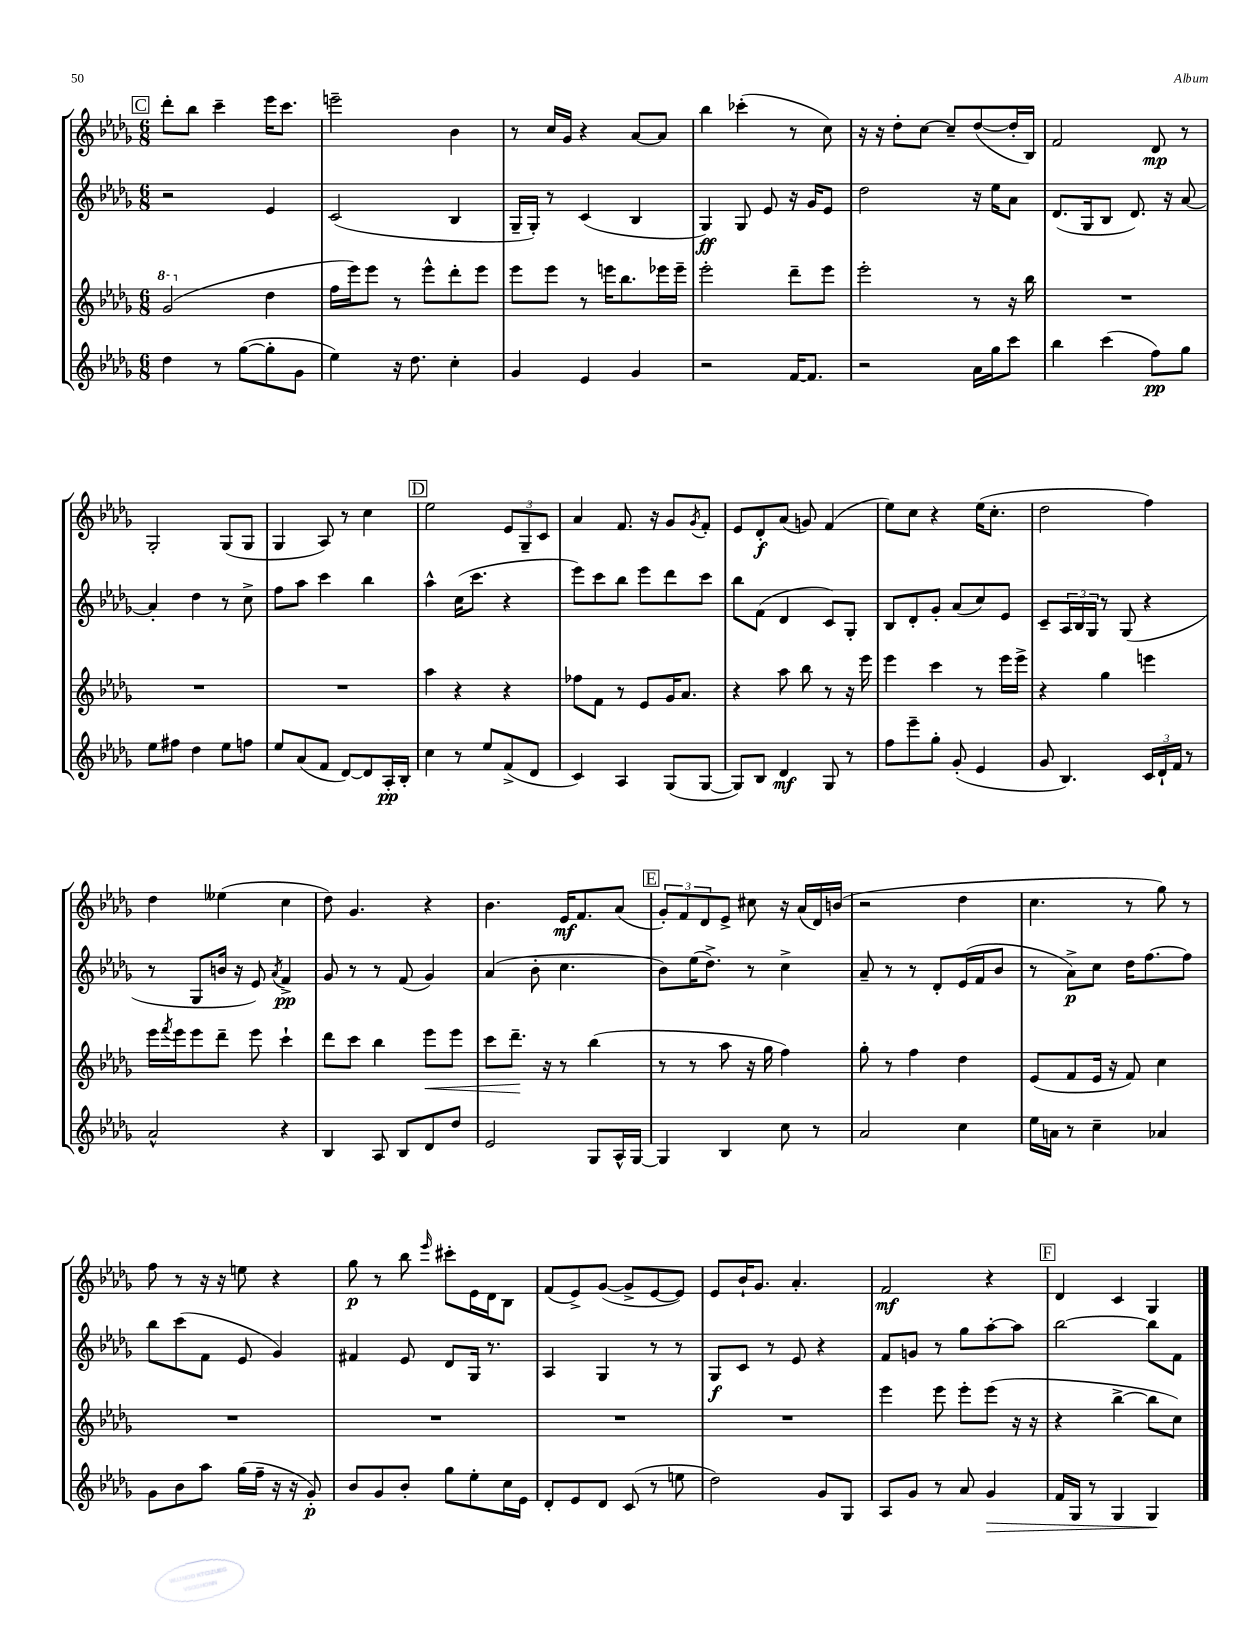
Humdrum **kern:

**kern	**kern	**kern	**kern
*staff4	*staff3	*staff2	*staff1
*clefG2	*clefG2	*clefG2	*clefG2
*k[b-e-a-d-g-]	*k[b-e-a-d-g-]	*k[b-e-a-d-g-]	*k[b-e-a-d-g-]
*M6/8	*M6/8	*M6/8	*M6/8
4dd-	(2gg-	2r	8ddd-'
.	.	.	8bb-
8r	.	.	4ccc~
([8gg-	.	.	.
8gg-']	4dd-	4e-	16eee-
.	.	.	8.ccc
8g-	.	.	.
=	=	=	=
4ee-)	16ff	(2c	2eee~
.	16eee-)	.	.
.	8eee-	.	.
16r	8r	.	.
8.dd-	.	.	.
.	8eee-^^	.	.
4cc'	8ddd-'	4B-	4b-
.	8eee-	.	.
=	=	=	=
4g-	8eee-	16G-~	8r
.	.	16G-')	.
.	8eee-	8r	16cc
.	.	.	16g-
4e-	8r	(4c	4r
.	16eee	.	.
.	8.bb-	.	.
4g-	.	4B-	[8a-
.	16eee-	.	8a-]
.	16eee-~	.	.
=	=	=	=
2r	2eee-'	4G-)	4bb-
.	.	8G-	(4ccc-'
.	.	8e-	.
[16f	8ddd-~	16r	8r
8.f]	.	16g-	.
.	8eee-	8e-	8cc)
=	=	=	=
2r	2eee-'	2dd-	16r
.	.	.	16r
.	.	.	8dd-'
.	.	.	[8cc
.	.	.	8cc~]
16a-	8r	16r	([8dd-
16gg-	.	16ee-	.
8ccc	16r	8a-	16dd-']
.	16bb-	.	16B-)
=	=	=	=
4bb-	2.r	(8.d-	2f
.	.	16G-	.
(4ccc	.	8B-	.
.	.	8.d-)	.
8ff)	.	.	8d-
.	.	16r	.
8gg-	.	[8a-	8r
=	=	=	=
8ee-	2.r	4a-']	2G-'
8ff#	.	.	.
4dd-	.	4dd-	.
8ee-	.	8r	(8G-
8ff	.	8cc^	8G-
=	=	=	=
8ee-	2.r	8ff	4G-
(8a-	.	8aa-	.
8f	.	4ccc	8A-)
[8d-)	.	.	8r
8d-]	.	4bb-	4cc
16A-'	.	.	.
16B-'	.	.	.
=	=	=	=
4cc	4aa-	4aa-^^	2ee-
8r	4r	(16cc	.
.	.	8.ccc	.
8ee-	.	.	.
(8f^	4r	4r	12e-
.	.	.	12G-~
8d-	.	.	.
.	.	.	12c
=	=	=	=
4c)	8ff-	8eee-)	4a-
.	8f	8ccc	.
4A-	8r	8bb-	8.f
.	8e-	8eee-	.
.	.	.	16r
(8G-	16g-	8ddd-	8g-
.	8.a-	.	.
.	.	.	8qg-
[8G-	.	8ccc	8f'
=	=	=	=
8G-])	4r	8bb-	8e-
8B-	.	(8f	8d-'
4d-	8aa-	4d-	(8a-
.	8bb-	.	8g)
8G-	8r	8c)	(4f
8r	16r	8G-'	.
.	16eee-	.	.
=	=	=	=
8ff	4eee-	8B-	8ee-)
8eee-~	.	8d-'	8cc
8gg-'	4ccc	8g-'	4r
(8g-'	.	(8a-	.
4e-	8r	8cc)	(16ee-
.	.	.	8.cc'
.	16eee-	8e-	.
.	16eee-^	.	.
=	=	=	=
8g-	4r	8c~	2dd-
4.B-)	.	24A-	.
.	.	24B-	.
.	.	24G-	.
.	4gg-	8r	.
.	.	(8G-	.
24c	4eee	4r	4ff)
24d-`	.	.	.
24f	.	.	.
8r	.	.	.
=	=	=	=
2a-^^	16eee-	8r	4dd-
.	8qfff	.	.
.	16eee-	.	.
.	8eee-	8G-	.
.	8ddd-~	16b	(4ee--
.	.	16r	.
.	8eee-	8e-)	.
.	.	8qa-	.
4r	4ccc`	4f^	4cc
=	=	=	=
4B-	8ddd-	8g-	8dd-)
.	8ccc	8r	4.g-
8A-	4bb-	8r	.
8B-	.	(8f	.
8d-	8eee-	4g-)	4r
8dd-	8eee-	.	.
=	=	=	=
2e-	8ccc	(4a-	4.b-
.	8.ddd-~	.	.
.	.	8b-'	.
.	16r	.	.
.	8r	4.cc	16e-
.	.	.	8.f
8G-	(4bb-	.	.
16A-^^	.	.	(8a-
[16G-	.	.	.
=	=	=	=
4G-]	8r	8b-)	12g-')
.	.	.	12f
.	8r	(16ee-	.
.	.	.	12d-
.	.	8.dd-^)	.
4B-	8aa-	.	8e-^
.	16r	8r	8cc#
.	16gg-	.	.
8cc	4ff)	4cc^	16r
.	.	.	(16a-
8r	.	.	16d-)
.	.	.	(16b
=	=	=	=
2a-	8gg-'	8a-~	2r
.	8r	8r	.
.	4ff	8r	.
.	.	8d-'	.
4cc	4dd-	(16e-	4dd-
.	.	16f	.
.	.	8b-	.
=	=	=	=
16ee-	(8e-	8r	4.cc
16a	.	.	.
8r	8f	8a-^)	.
4cc~	16e-	8cc	.
.	16r	.	.
.	8f)	16dd-	8r
.	.	[8.ff	.
4a-	4cc	.	8gg-)
.	.	8ff]	8r
=	=	=	=
8g-	2.r	8bb-	8ff
8b-	.	(8ccc	8r
8aa-	.	8f	16r
.	.	.	16r
(16gg-	.	8e-	8ee
16ff~	.	.	.
16r	.	4g-)	4r
16r	.	.	.
8g-')	.	.	.
=	=	=	=
8b-	2.r	4f#	8gg-
8g-	.	.	8r
8b-'	.	8e-	8bb-
.	.	.	16qqeee-
8gg-	.	8d-	8ccc#'
8ee-'	.	16G-	16e-
.	.	8.r	16d-
16cc	.	.	8B-
16e-	.	.	.
=	=	=	=
8d-'	2.r	4A-	(8f
8e-	.	.	8e-^)
8d-	.	4G-	([8g-
(8c	.	.	8g-^]
8r	.	8r	[8e-
8ee	.	8r	8e-])
=	=	=	=
2dd-)	2.r	8G-	8e-
.	.	8c	16b-`
.	.	.	8.g-
.	.	8r	.
.	.	8e-	4.a-'
8g-	.	4r	.
8G-	.	.	.
=	=	=	=
8A-	4eee-	8f	2f
8g-	.	8g	.
8r	8eee-	8r	.
8a-	8eee-'	8gg-	.
4g-	(8eee-	[8aa-'	4r
.	16r	8aa-]	.
.	16r	.	.
=	=	=	=
16f	4r	[2bb-	4d-
16G-	.	.	.
8r	.	.	.
4G-	[4bb-^	.	4c
4G-	8bb-]	8bb-]	4G-
.	8cc)	8f	.
==	==	==	==
*-	*-	*-	*-
